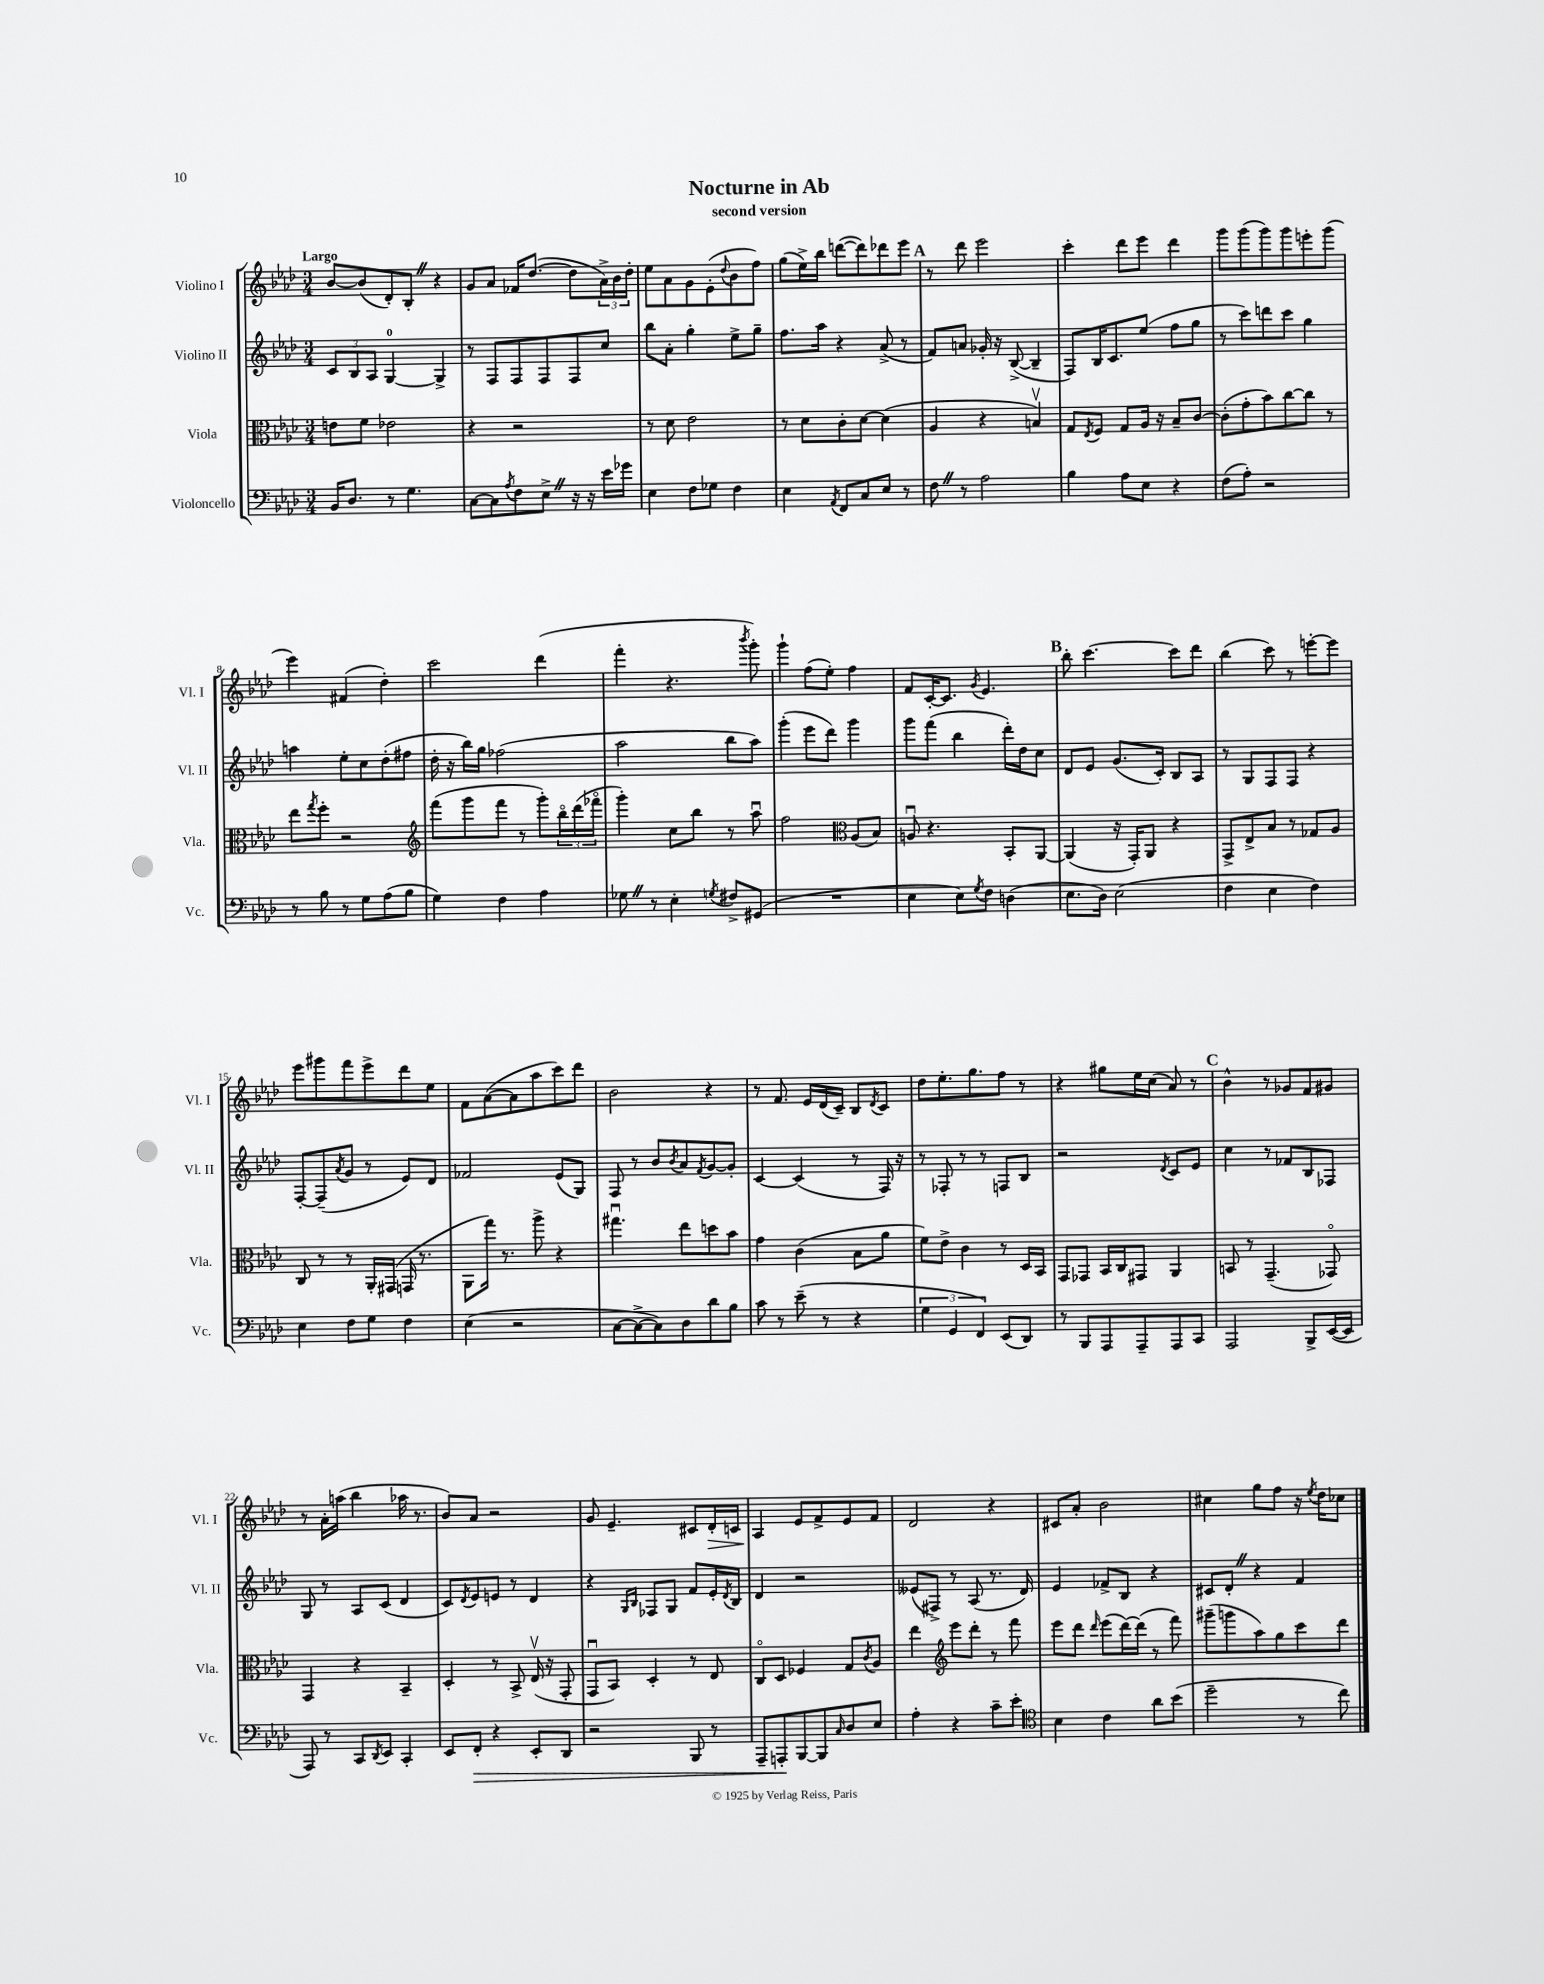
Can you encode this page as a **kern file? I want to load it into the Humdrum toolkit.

**kern	**dynam	**kern	**kern	**kern	**dynam
*part4	*part4	*part3	*part2	*part1	*part1
*staff4	*staff4	*staff3	*staff2	*staff1	*staff1
*I"Violoncello	*	*I"Viola	*I"Violino II	*I"Violino I	*
*I'Vc.	*	*I'Vla.	*I'Vl. II	*I'Vl. I	*
*clefF4	*	*clefC3	*clefG2	*clefG2	*
*k[b-e-a-d-]	*	*k[b-e-a-d-]	*k[b-e-a-d-]	*k[b-e-a-d-]	*
*M3/4	*	*M3/4	*M3/4	*M3/4	*
=1	=1	=1	=1	=1	=1
!	!	!	!	!LO:TX:a:B:t=Largo	!
16BB-/KL	.	8en\L	12c/L	[8b-/L	.
8.D-/J	.	.	.	.	.
.	.	.	12B-/	.	.
.	.	8f\J	.	(8b-/]	.
.	.	.	12A-/J	.	.
8r	.	2e-X\	[4G/	8d-'/)	.
4.G\	.	.	.	8B-'Z/J	.
.	.	.	4G^/]	4r	.
=2	=2	=2	=2	=2	=2
[8C\L	.	4r	8r	8g/L	.
8C\]	.	.	8F/L	8a-/J	.
8qA-/	.	.	.	.	.
8F\	.	2r	8F/	16f-X/KL	.
.	.	.	.	([8.dd-/J	.
8E-^Z\J	.	.	8F/	.	.
16r	.	.	8F/	8dd-\L]	.
16r	.	.	.	.	.
16e-\LL	.	.	8cc/J	24a-^\L)	.
.	.	.	.	24b-\	.
16g-X\JJ	.	.	.	.	.
.	.	.	.	24dd-'\JJ	.
=3	=3	=3	=3	=3	=3
4E-\	.	8r	8bb-\L	8ee-\L	.
.	.	8d-\	8a-'\J	8a-\	.
8F\L	.	2e-\	4gg'\	8g\	.
8G-X\J	.	.	.	(8e-'\	.
.	.	.	.	8qqdd-/	.
4F\	.	.	8ee-^\L	8b-\	.
.	.	.	8gg~\J	8ff\J)	.
=4	=4	=4	=4	=4	=4
4E-\	.	8r	8.ff\L	(8gg\L	.
.	.	8d-\L	.	16ee-^\L)	.
.	.	.	16aa-\Jk	16bb-\JJ	.
8qAA-/	.	.	.	.	.
8FF/L	.	8c'\	4r	([8dddn\L	.
8C/	.	[8d-\J	.	8ddd\])	.
8E-/J	.	(4d-\]	(8a-^/	8ddd-X\	.
8r	.	.	8r	8eee-\J	.
!!LO:REH:place=s1:t=A
=5	=5	=5	=5	=5	=5
8FZ\	.	4A-/	8f/L)	8r	.
8r	.	.	8an/J	8ddd-\	.
2A-\	.	4r	16g-X'/	2eee-\	.
.	.	.	16r	.	.
.	.	.	([8B-^/	.	.
.	.	4Bnv/)	4B-~/]	.	.
=6	=6	=6	=6	=6	=6
4B-\	.	8G/L	8F/L)	4ccc'\	.
.	.	8qE-/	.	.	.
.	.	8F/J	16B-/K	.	.
.	.	.	8.c/	.	.
8A-\L	.	8G/L	.	8ddd-\L	.
8E-\J	.	16A-/Jk	(8ee-/J	8eee-\J	.
.	.	16r	.	.	.
4r	.	8B-~/L	8ff\L	4ddd-\	.
.	.	[8c/J	8gg\J	.	.
=7	=7	=7	=7	=7	=7
(8F\L	.	(8c'\L]	8r	8ggg\L	.
8A-'\J)	.	8g'\	8ccc\L)	(8ggg\	.
2r	.	8b-\)	8dddn\	8ggg\)	.
.	.	[8cc\	8ccc\J	8ggg\	.
.	.	8cc\J]	4gg\	8eeen'\	.
.	.	8r	.	(8ggg\J	.
!!LO:LB:g=z
=8	=8	=8	=8	=8	=8
8r	.	8ee-\L	4aan\	4eee-\)	.
.	.	8qgg/	.	.	.
8B-\	.	8ff'\J	.	.	.
8r	.	2r	8ee-'\L	(4f#X/	.
8G\L	.	.	8cc\	.	.
(8A-\	.	.	(8dd-'\	4dd-'\)	.
8B-\J	.	.	8ff#X\J	.	.
=9	=9	=9	=9	=9	=9
*	*	*clefG2	*	*	*
4G\)	.	(8fff\L	16dd-'\	2ccc\	.
.	.	.	16r	.	.
.	.	8ggg\	16bb-\LL)	.	.
.	.	.	16gg\JJ	.	.
4F\	.	8fff\J	(2ff-X\	.	.
.	.	8r	.	.	.
4A-\	.	8ggg'\L)	.	(4ddd-\	.
.	.	24bb-\L	.	.	.
.	.	(24ddd-\	.	.	.
.	.	24fff-X\JJ	.	.	.
=10	=10	=10	=10	=10	=10
8G-XZ\	.	4ggg'\)	2aa-\	4fff'\	.
8r	.	.	.	.	.
4E-'\	.	8cc\L	.	4.r	.
.	.	8bb-\J	.	.	.
8qGn/	.	.	.	.	.
8F#X^/L	.	8r	8bb-\L	.	.
.	.	.	.	8qbbb-/	.
(8GG#X/J	.	8aa-u\	8aa-\J)	8ggg'\)	.
=11	=11	=11	=11	=11	=11
2.r	.	2ff\	(4ggg'\	4ggg`\	.
.	.	.	8eee-\L	(8ff\L	.
.	.	.	8ddd-\J)	8ee-'\J)	.
*	*	*clefC3	*	*	*
.	.	(8A-/L	4ggg\	4ff\	.
.	.	8B-/J)	.	.	.
=12	=12	=12	=12	=12	=12
4E-\	.	8Anu/	8ggg\L	8f/L	.
.	.	4.r	(8fff\J	[16c'/K	.
.	.	.	.	8.c/J]	.
8E-\L)	.	.	4bb-\	.	.
8qG/	.	.	.	8qg/	.
8F\J	.	.	.	4.e-/	.
(4Dn\	.	8BB-'/L	16ddd-'\LL)	.	.
.	.	.	16dd-\J	.	.
.	.	[8AA-/J	8cc\J	.	.
!!LO:REH:place=s1:t=B
=13	=13	=13	=13	=13	=13
8.E-\L	.	(4AA-/]	8d-/L	8bb-'\	.
.	.	.	8e-/J	[4.ccc\	.
16D-\Jk)	.	.	.	.	.
(2E-\	.	16r	(8.g/L	.	.
.	.	16GG'/KL)	.	.	.
.	.	8AA-/J	.	.	.
.	.	.	16c'/Jk)	.	.
.	.	4r	8B-/L	8ccc\L]	.
.	.	.	8A-/J	8ddd-\J	.
=14	=14	=14	=14	=14	=14
4F\	.	8GG^/L	8r	(4bb-\	.
.	.	8E-^/	8G/L	.	.
4E-\	.	8B-/J	8F/	8ccc\)	.
.	.	8r	8F/J	8r	.
4F\)	.	8G-X/L	4r	[8eeen'\L	.
.	.	8A-/J	.	8eee\J]	.
!!LO:LB:g=z
=15	=15	=15	=15	=15	=15
4E-\	.	8C/	[8F'/L	8eee-\L	.
.	.	8r	(8F~/]	8ggg#X\	.
.	.	.	8qa-/	.	.
8F\L	.	8r	8g/J	8fff\	.
8G\J	.	16AA-'/LL	8r	8eee-^\	.
.	.	(16GG#X/JJ	.	.	.
4F\	.	16GGn/	8e-/L)	8ddd-\	.
.	.	8.r	.	.	.
.	.	.	8d-/J	8ee-\J	.
=16	=16	=16	=16	=16	=16
(4E-\	.	8AA-\L	2f-X/	8f\L	.
.	.	16gg\Jk)	.	([8a-\	.
.	.	8.r	.	.	.
2r	.	.	.	8a-\]	.
.	.	8aa-^\	.	8aa-\	.
.	.	4r	(8e-/L	8ccc\)	.
.	.	.	8G/J)	8ddd-\J	.
=17	=17	=17	=17	=17	=17
[8C\L	.	4.gg#Xu\	8F/	2b-\	.
8C^\_	.	.	8r	.	.
8C\])	.	.	8b-/L	.	.
.	.	.	8qb-/	.	.
8D-\	.	8ee-\L	8a-/	.	.
.	.	.	8qf/	.	.
8d-\	.	8ddn\	[8g/	4r	.
8B-\J	.	8b-\J	8g'/J]	.	.
=18	=18	=18	=18	=18	=18
8c\	.	4g\	[4c/	8r	.
8r	.	.	.	8.f/	.
(8e-~\	.	(4c\	(4c/]	.	.
.	.	.	.	16e-/LL	.
8r	.	.	.	(16d-/	.
.	.	.	.	16c~/JJ)	.
4r	.	8B-\L	8r	8B-/L	.
.	.	.	.	8qd-/	.
.	.	8a-\J	16F/)	8c/J	.
.	.	.	16r	.	.
=19	=19	=19	=19	=19	=19
6G\	.	8f\L)	8r	8dd-\L	.
.	.	8e-^\J	8F-X'/	8.ee-'\	.
6GG/	.	.	.	.	.
.	.	4c\	8r	.	.
.	.	.	.	8.gg\	.
6FF/)	.	.	.	.	.
.	.	.	8r	.	.
(8EE-/L	.	8r	8Fn/L	8ff\J	.
8DD-/J)	.	16D-/LL	8B-/J	8r	.
.	.	16BB-/JJ	.	.	.
=20	=20	=20	=20	=20	=20
8r	.	8GG/L	2r	4r	.
8BBB-/L	.	8GG-X/J	.	.	.
8AAA-/	.	16BB-/LL	.	8gg#X\L	.
.	.	16C/J	.	.	.
8AAA-~/	.	8GG#X/J	.	16ee-\L	.
.	.	.	.	(16cc\JJ	.
.	.	.	8qd-/	.	.
8AAA-/	.	4AA-/	8c/L	8a-/)	.
8CC/J	.	.	8e-/J	8r	.
!!LO:REH:place=s1:t=C
=21	=21	=21	=21	=21	=21
2AAA-/	.	8BBn/	4cc\	4b-^^\	.
.	.	8r	.	.	.
.	.	(4.GG~/	8r	8r	.
.	.	.	8f-X/L	8g-X/L	.
8BBB-^/L	.	.	8B-/	8f/	.
([16EE-/L	.	8GG-X/)	8F-X/J	8g#X/J	.
16EE-/JJ]	.	.	.	.	.
!!LO:LB:g=z
=22	=22	=22	=22	=22	=22
8AAA-/)	.	4GG/	8G/	8r	.
8r	.	.	8r	16a-'\LL	.
.	.	.	.	(16aan\JJ	.
8CC/L	.	4r	8A-/L	4bb-\	.
8qDD-/	.	.	.	.	.
8EE-/J	.	.	(8c/J	.	.
4CC'/	.	4BB-~/	4d-/	16aa-X\	.
.	.	.	.	8.r	.
=23	=23	=23	=23	=23	=23
8EE-/L	.	4D-'/	8c/L)	8b-/L)	.
.	.	.	8qd-/	.	.
!	!LO:HP:b	!	!	!	!
8FF'/J	>	.	8e-/	8a-/J	.
4r	.	8r	8en/J	2r	.
.	.	8BB-^/	8r	.	.
8EE-'/L	.	(16E-v/	4d-/	.	.
.	.	16r	.	.	.
8DD-/J	.	8GG'/	.	.	.
=24	=24	=24	=24	=24	=24
2r	.	8GGu/L	4r	8g/	.
.	.	8BB-/J)	.	4.e-~/	.
.	.	.	16qqG/LL	.	.
.	.	.	16qqB-/JJ	.	.
.	.	4D-'/	8F-X/L	.	.
.	.	.	8G/J	.	.
8BBB-/	.	8r	8f/L	8c#X/L	.
!	!	!	!	!	!LO:HP:b
8r	.	8E-/	16e-'/L	16d-'/L	>
.	.	.	8qd-/	.	.
.	.	.	16B-/JJ	16cn/JJ	.
=25	=25	=25	=25	=25	=25
8AAA-~/L	.	8C/L	4d-/	4A-/	.
8AAAn'/	.	8D-/J	.	.	.
[8BBB-/	]	4F-X/	2r	8e-/L	]
8BBB-/]	.	.	.	8f^/	.
16qqC/	.	.	.	.	.
8D-/	.	8G/L	.	8e-/	.
.	.	8qc/	.	.	.
8E-/J	.	8A-/J	.	8f/J	.
=26	=26	=26	=26	=26	=26
4A-'\	.	4ee-\	(8e--X/L	2d-/	.
.	.	.	8F#X^/J)	.	.
*	*	*clefG2	*	*	*
4r	.	8eee-\L	8r	.	.
.	.	8ddd-'\J	(8A-/	.	.
8c~\L	.	8r	8.r	4r	.
8e-'\J	.	8fff\	.	.	.
.	.	.	16d-/)	.	.
=27	=27	=27	=27	=27	=27
*clefC4	*	*	*	*	*
4B-\	.	8eee-\L	4e-/	8c#X/L	.
.	.	8ddd-\J	.	8a-'/J	.
.	.	16qqddd-/	.	.	.
4c\	.	(8eee-\L	8f-X^/L	2b-\	.
.	.	[16ddd-\L)	8B-/J	.	.
.	.	(16ddd-\JJ]	.	.	.
8a-\L	.	8r	4r	.	.
(8b-\J	.	8fff\)	.	.	.
=28	=28	=28	=28	=28	=28
2dd-~\	.	(8ggg#X~\L	8c#X/L	4cc#X\	.
.	.	8gggn\	8d-'Z/J	.	.
.	.	8aa-\)	4r	8gg\L	.
.	.	8gg\	.	8ff\J	.
8r	.	8ccc\	4f/	16r	.
.	.	.	.	8qee-/	.
.	.	.	.	16dd-\KL	.
8cc\)	.	8ddd-\J	.	8cc-X\J	.
==	==	==	==	==	==
*-	*-	*-	*-	*-	*-
